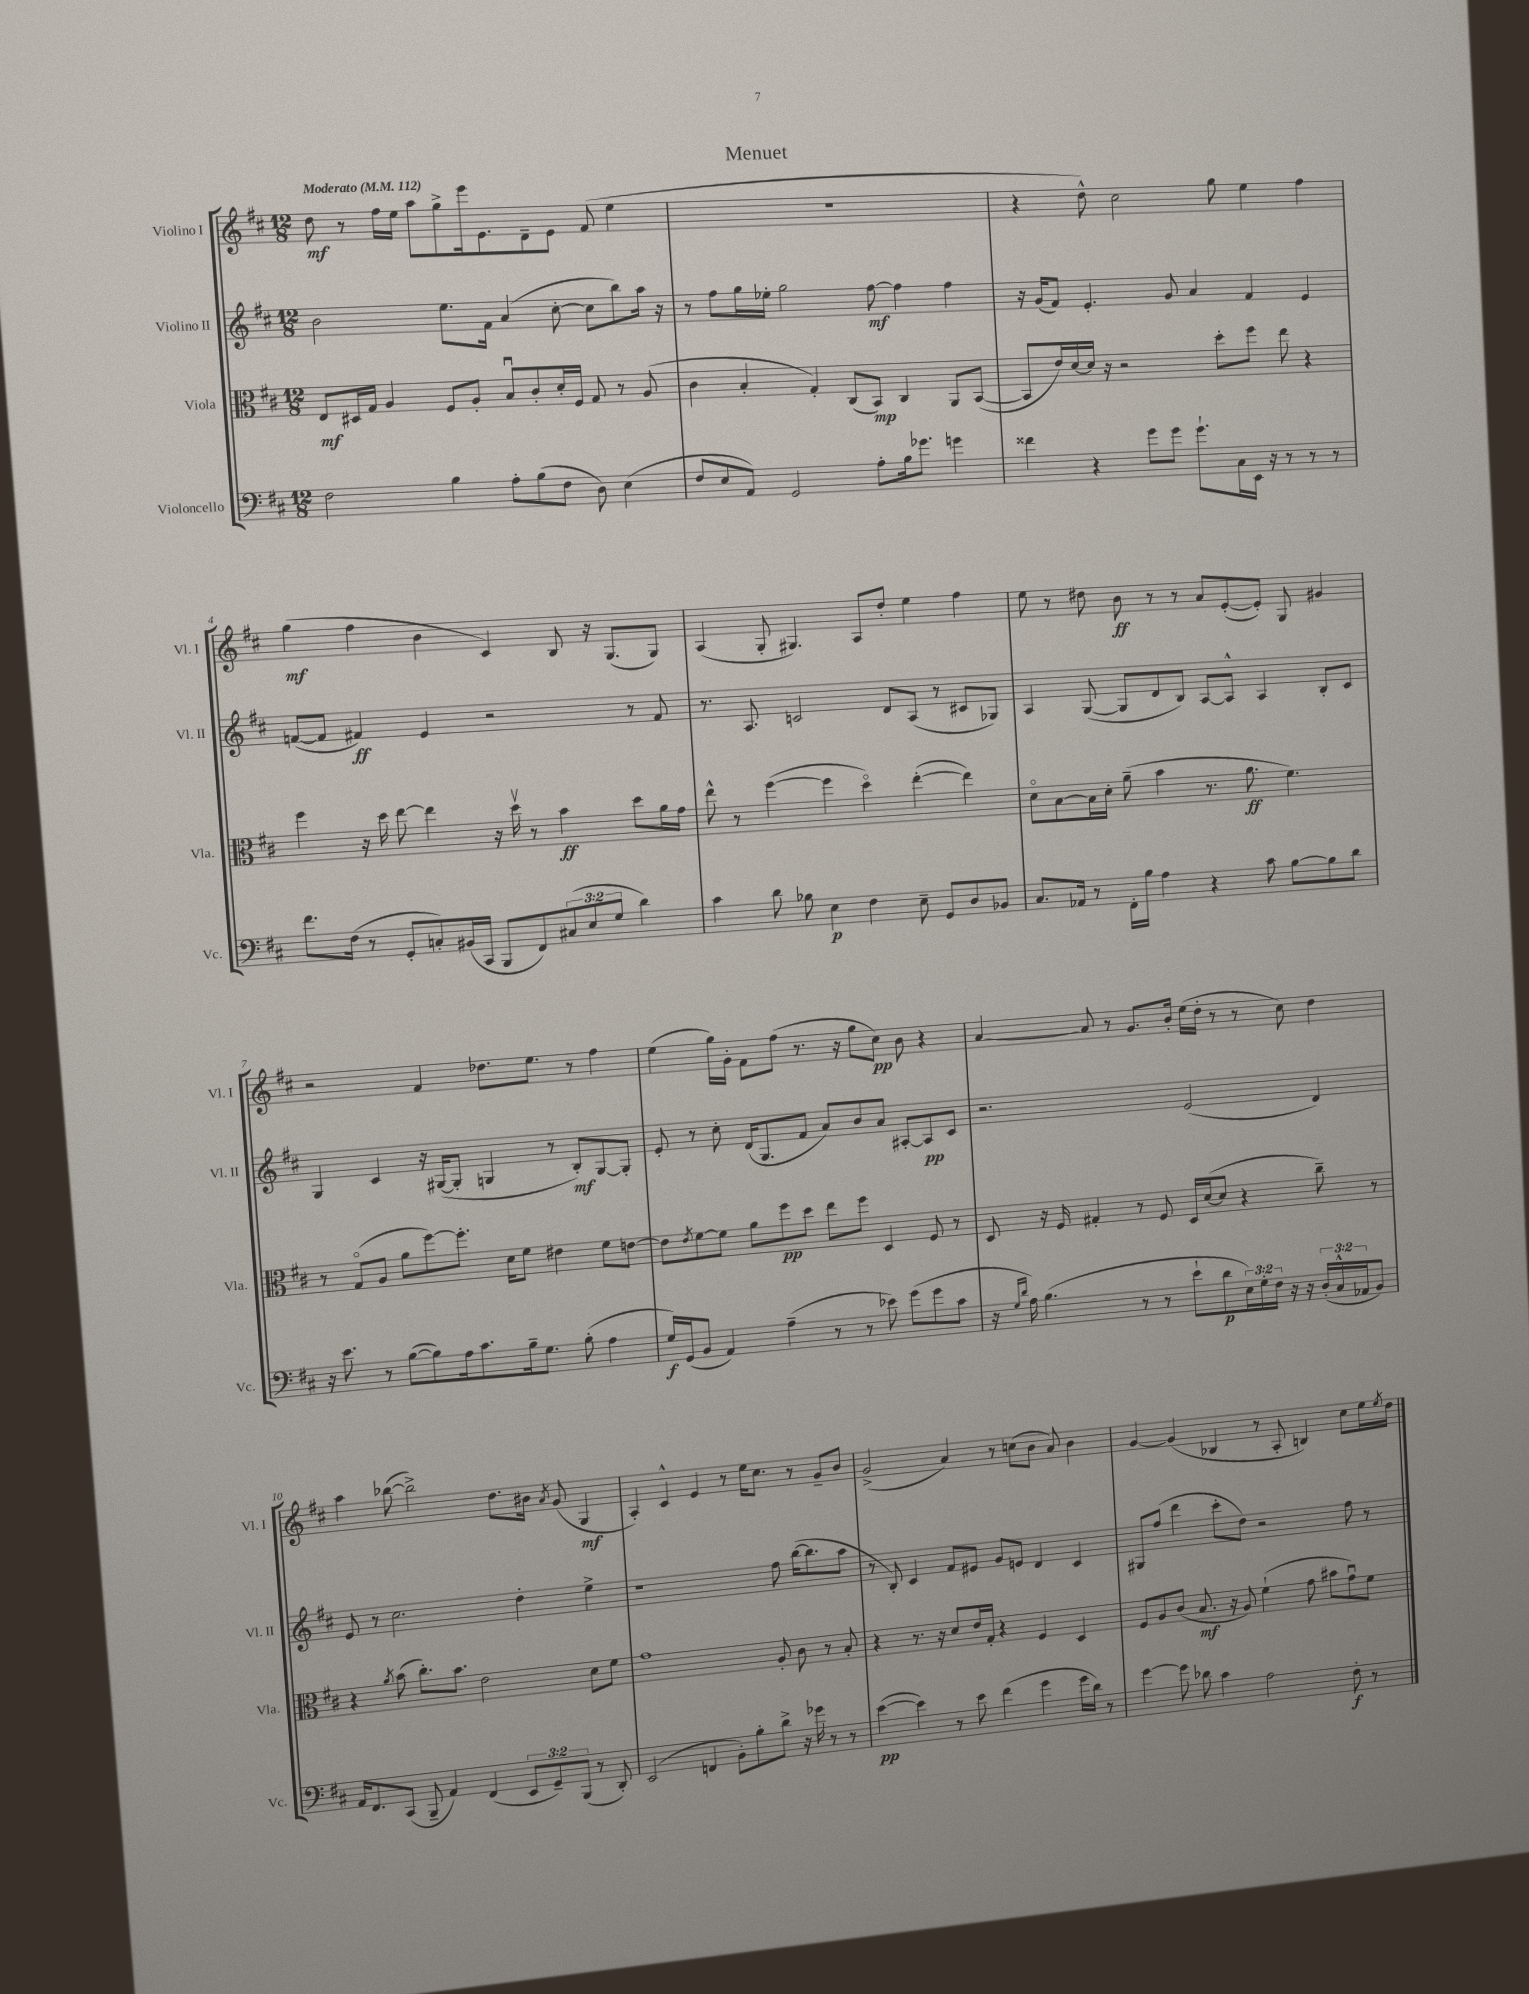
\header { title = "Menuet" }
<<
\new StaffGroup <<
\new Staff = "s0" \with { instrumentName = "Violino I" shortInstrumentName = "Vl. I" } {
    \clef treble \key d \major \numericTimeSignature \time 12/8 \tempo "Moderato" 4 = 112
    d''8\mf r8 fis''16 e''16 a''8 g''8-> e'''16 e'8. d'8-- e'8 fis'8( e''4 |
    R1. |
    r4 d''8-^) cis''2 g''8 e''4 fis''4 |
    g''4\mf( fis''4 b'4 cis'4) b8 r16 g8.( g8) |
    a4( g8-. gis4.) a8 d''8-. e''4 fis''4 |
    e''8 r8 dis''8 b'8\ff r8 r8 a'8 e'8~-.( e'8-.) g8 gis'4 |
    r2 fis'4 des''8. e''8. r8 fis''4 |
    e''4( g''16) g'16-. fis'8 fis''8( r8. r16 g''8 cis''8\pp) b'8 r4 |
    a'4~ a'8 r8 g'8. b'16-. e''16( d''16-. r8 r8 cis''8) d''4 |
    a''4 bes''8~( bes''2->) d''8. bis'16 \acciaccatura { a'8 } g'8( g4\mf |
    a4-.) cis'4-^ e'4 r8 e''16 cis''8. r8 g'8-- b'8 |
    g'2->( a'4) r8 c''8( b'8 a'8) b'4 |
    g'4~ g'4( bes4 r8 a8-. b4) cis''8 e''16 \acciaccatura { e''8 } d''16 \bar "|." |
}
\new Staff = "s1" \with { instrumentName = "Violino II" shortInstrumentName = "Vl. II" } {
    \clef treble \key d \major \numericTimeSignature \time 12/8
    b'2 e''8. fis'16 a'4( cis''8~-. cis''8 b''8) a''16 r16 |
    r8 fis''8 g''16 ees''16-. g''2 fis''8~\mf fis''4 fis''4 |
    r16 g'16( fis'8) e'4.-. g'8 a'4 fis'4 e'4 |
    f'8~( f'8 fis'4\ff) e'4 r2 r8 fis'8 |
    r8. a8. c'2 d'8 a8( r8 cis'8 ges8) |
    a4 g8~( g8 d'8 b8) a8~ a8-^ a4 b8-. cis'8 |
    g4 cis'4 r16 gis16~( gis8-. g4 r8 b8-.\mf) g8~ g8-. |
    e'8-. r8 cis''8-. d'16( g8. fis'8 a'8) b'8 a'8 ais8~-. ais8\pp cis'8 |
    r2. e'2( d'4) |
    e'8 r8 cis''2. d''4-. e''4-> |
    r1 fis''8 b''16~( b''8. a''8 |
    r8 b8-.) cis'4 fis'8 eis'8 g'8 e'8 d'4 cis'4 |
    gis8 fis''8( d'''4 cis'''8-. d''8) r2 fis''8 r8 \bar "|." |
}
\new Staff = "s2" \with { instrumentName = "Viola" shortInstrumentName = "Vla." } {
    \clef alto \key d \major \numericTimeSignature \time 12/8
    e8\mf dis16 g16 a4 fis8 a8-. b8\downbow cis'8-. d'16-. fis16 g8 r8 a8( |
    cis'4 b4-. g4-.) cis8( b,8\mp) cis4 a,8 b,8~( |
    b,8 e'16) d'16~ d'16 r16 r2 d''8-. fis''8 e''8 r4 |
    fis''4 r16 d''16 e''8~ e''4 r16 d''16\upbow r8 b'4\ff d''8 a'16 g'16 |
    e''8-^ r8 fis''4~( fis''4 d''4\flageolet) e''4~-.( e''4) |
    d'8\flageolet b8~ b16 d'16-. a'8--( b'4 r8. a'8.\ff fis'4.) |
    r8 g8\flageolet( a8 a'8 fis''8~) fis''8.-. d'16 fis'8 eis'4 fis'8 e'8~ |
    e'8 \acciaccatura { e'8 } fis'8~ fis'8 a'8 fis''8\pp d''8 e''8 fis''8 d4 fis8 r8 |
    d8 r16 fis16 gis4-. r8 fis8 d16 d'16~( d'8 r4 cis''8--) r8 |
    r4 \acciaccatura { a'8 } b'8( cis''8.-.) b'8. e'2 d'8 fis'8 |
    g'1 a8-. cis'8 r8 b8-. |
    r4 r8. r16 d'8 e'16 g16-. r4 fis4 d4 |
    fis8 a8 cis'8( b8.\mf r16 a8) fis'4-!( g'8 bis'8 g'8\downbow) fis'8 \bar "|." |
}
\new Staff = "s3" \with { instrumentName = "Violoncello" shortInstrumentName = "Vc." } {
    \clef bass \key d \major \numericTimeSignature \time 12/8 \override Staff.TupletNumber.text = #tuplet-number::calc-fraction-text
    fis2 b4 a8-. b8( fis8 d8) e4( |
    fis8 e8 a,8) g,2 a8-. b16 ges'8. g'4 |
    fisis'4 r4 g'8 g'8 g'8.-! cis16 e,16 r16 r8 r8 r8 |
    fis'8. fis16( r8 g,8-. c8-.) bis,16( cis,16 b,,8 fis,8) \tuplet 3/2 { cis8( e8 g8 } d'4) |
    cis'4 d'8 bes8 e4\p fis4 e8-- g,8 d8 bes,8 |
    cis8. aes,16 r8 fis,16-. b16 a4 r4 cis'8 b8~ b8 d'8 |
    r16 e'8. r8 b8~( b8) a16 cis'8. b16-- g8. b8-.( a4 |
    g16\f) g,16( b,8 a,4) a4--( r8 r8 ees'8) g'8( g'8 cis'8 |
    r16 \grace { g16 d'16 } a16) b4.( r8 r8 e'8-! d'8\p \tuplet 3/2 { e16) g16-. fis16 } r16 r16 \tuplet 3/2 { d16-.( cis16-^ aes,16 } b,8) |
    a,16 fis,8. cis,8( b,,8-- a,4) fis,4( \tuplet 3/2 { e,8 g,8--) b,,8( } r8 d,8-.) |
    e,2( f,4 b,8-.) b8-. d'8-> r16 ges'16 r8 r8 |
    e'4~\pp( e'4) r8 e'8 fis'4( g'4 g'16 d'16) r8 |
    g'4~ g'8 des'8 cis'4 a2 fis8-.\f r8 \bar "|." |
}
>>
>>
